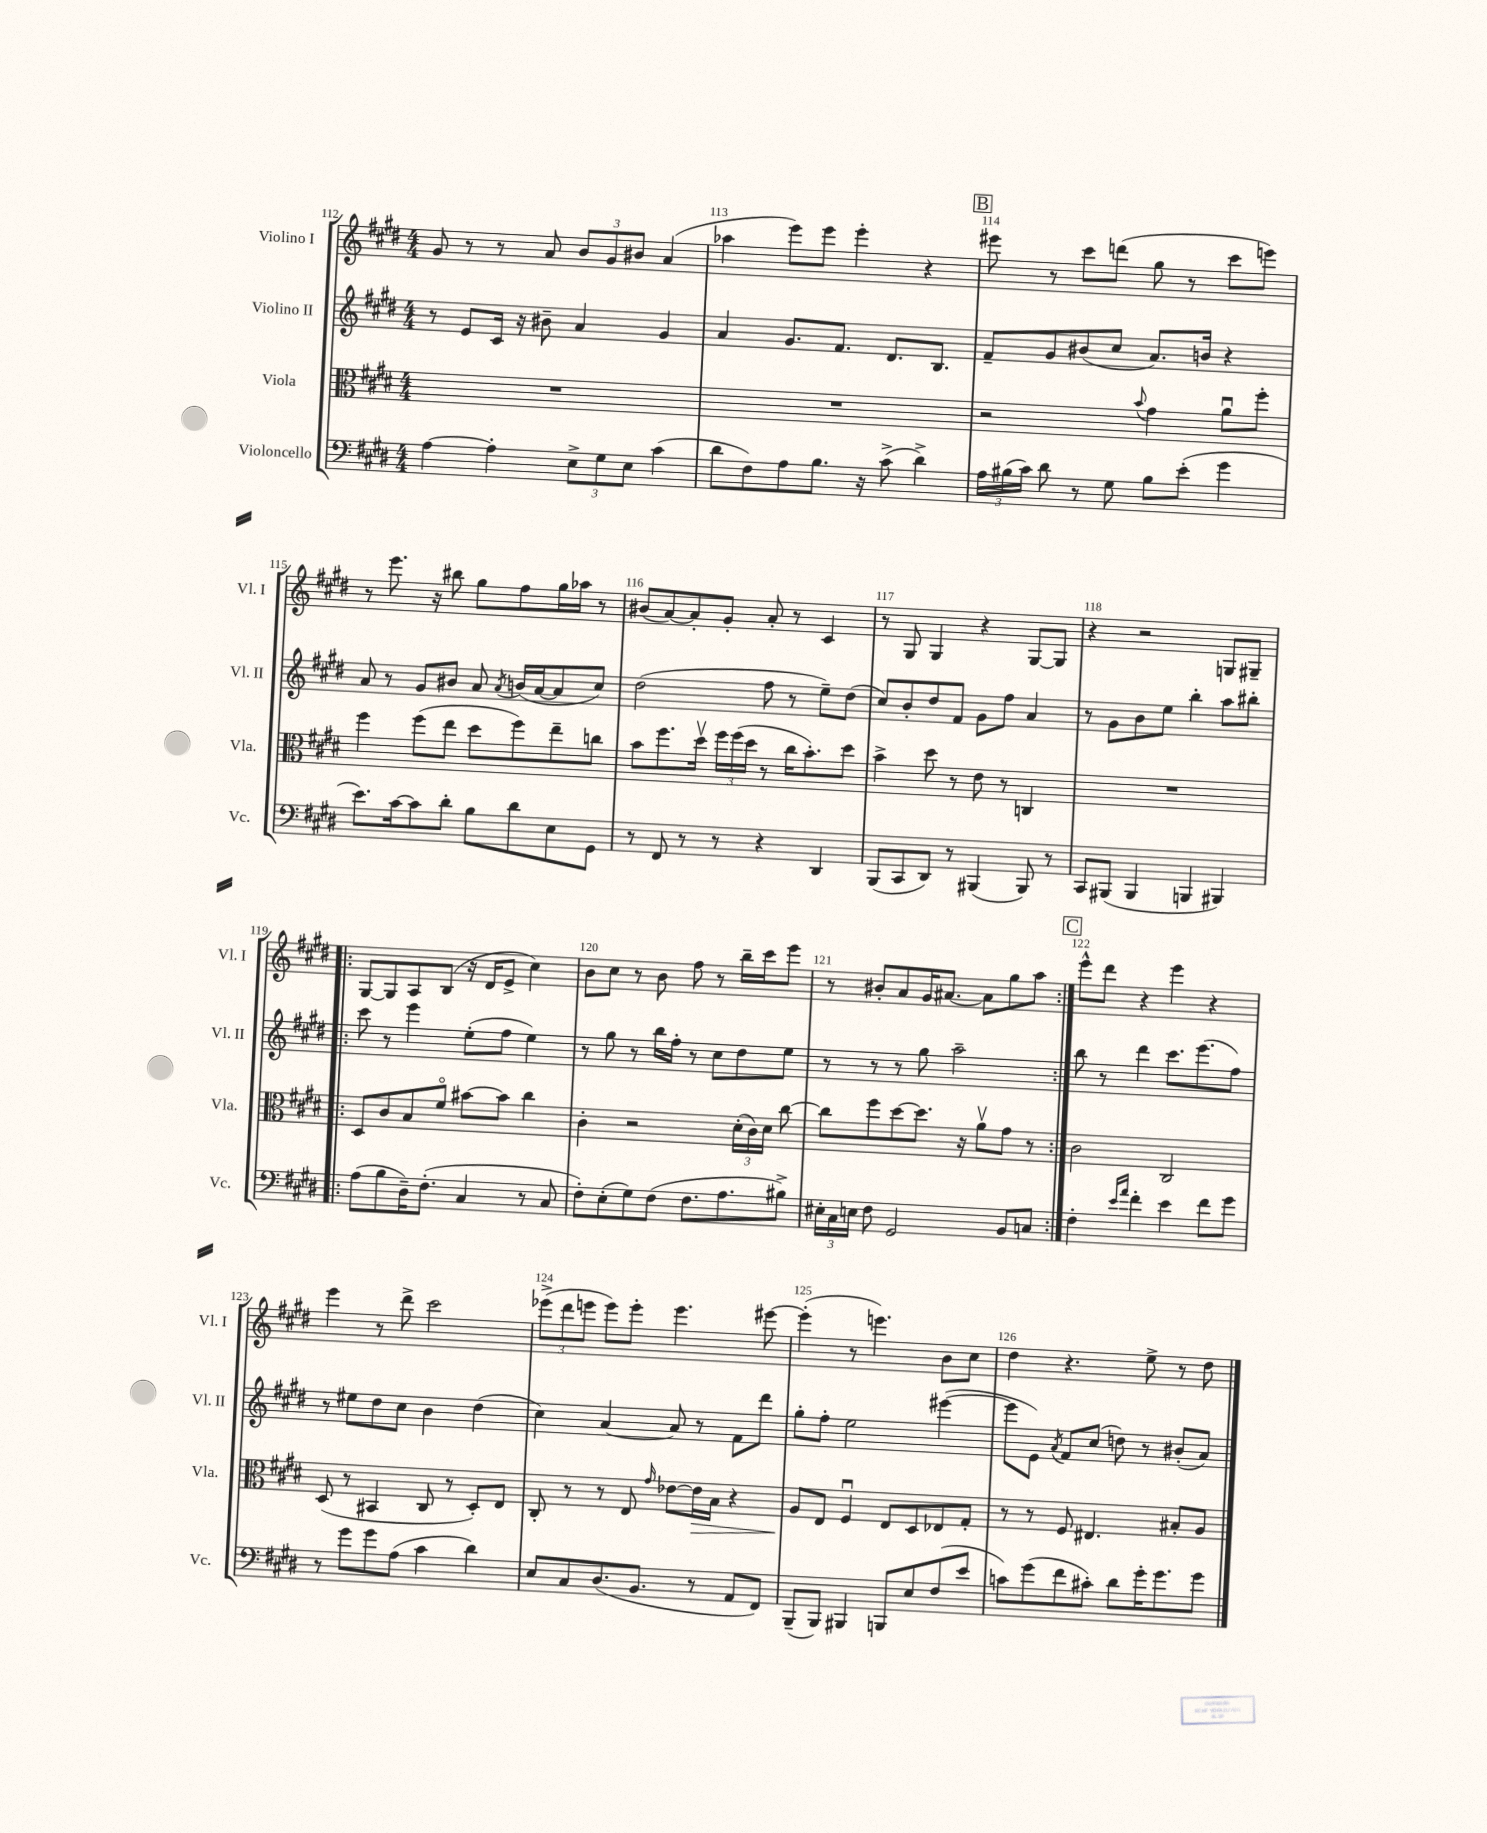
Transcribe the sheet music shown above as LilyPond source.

<<
\new StaffGroup <<
\new Staff = "s0" \with { instrumentName = "Violino I" shortInstrumentName = "Vl. I" } {
    \clef treble \key e \major \numericTimeSignature \time 4/4
    \autoBeamOff gis'8 r8 r8 a'8 \tuplet 3/2 { b'8[ gis'8 bis'8] } a'4( |
    aes''4 e'''8[) e'''8] e'''4-. r4 |
    \mark \markup { \box "B" } eis'''8 r8 cis'''8[ d'''8]( gis''8 r8 cis'''8[ e'''8]) |
    r8 e'''8. r16 bis''8 gis''8[ fis''8 gis''16 aes''16] r8 |
    bis'8[( a'8~) a'8-. gis'8]-. a'8-. r8 cis'4 |
    r8 gis8 gis4 r4 gis8[~ gis8] |
    r4 r2 g8[ gis8]-- |
    \repeat volta 2 { gis8[~ gis8 a8 b8]( r16 dis'16[ e'8]-> cis''4) |
    b'8[ cis''8] r8 b'8 fis''8 r8 b''16[-- cis'''16 e'''8] |
    r8 bis'8[-. a'8 gis'16 ais'8.]~ ais'8[ gis''8 a''8] | }
    \mark \markup { \box "C" } e'''8[-^ dis'''8] r4 e'''4 r4 |
    e'''4 r8 dis'''8-> cis'''2 |
    \tuplet 3/2 { ees'''8[->( dis'''8 e'''8] } e'''8[) e'''8]-. e'''4. eis'''8~ |
    eis'''4-.( r8 e'''4.) b'8[ cis''8] |
    dis''4 r4. e''8-> r8 dis''8 \bar "|." |
}
\new Staff = "s1" \with { instrumentName = "Violino II" shortInstrumentName = "Vl. II" } {
    \clef treble \key e \major \numericTimeSignature \time 4/4
    \autoBeamOff r8 e'8[ cis'16] r16 bis'8-- a'4 gis'4 |
    a'4 gis'8.[ fis'8.] dis'8.[ b8.] |
    \mark \markup { \box "B" } fis'8[-- gis'8 bis'8( cis''8] a'8.[) b'16] r4 |
    a'8 r8 gis'8[ bis'8] a'8 \acciaccatura { a'8 } b'16[( a'16~ a'8 cis''8]) |
    dis''2( fis''8 r8 e''8[--) dis''8]( |
    cis''8[) b'8-. dis''8 fis'8] gis'8[ fis''8] a'4 |
    r8 gis'8[ b'8 e''8] b''4-. a''8[ bis''8]-. |
    \repeat volta 2 { cis'''8 r8 e'''4 e''8[-.( fis''8] e''4) |
    r8 gis''8 r8 b''16[ fis''16]-. r8 cis''8[ dis''8 e''8] |
    r8 r8 r8 gis''8 a''2-- | }
    \mark \markup { \box "C" } b''8 r8 dis'''4 cis'''8.[ e'''8.( fis''8]) |
    r8 eis''8[ dis''8 cis''8] b'4 dis''4( |
    cis''4) a'4~ a'8 r8 fis'8[ dis'''8] |
    gis''8[-. fis''8]-. e''2 eis'''4~( |
    eis'''8[ e'8]) \acciaccatura { a'8 } fis'8[ cis''8]( d''8) r8 bis'8[-.( a'8]) \bar "|." |
}
\new Staff = "s2" \with { instrumentName = "Viola" shortInstrumentName = "Vla." } {
    \clef alto \key e \major \numericTimeSignature \time 4/4
    \autoBeamOff R1 |
    R1 |
    \mark \markup { \box "B" } r2 \appoggiatura { b'8 } gis'4 a'8[\downbow fis''8]-. |
    fis''4 fis''8[( e''8] dis''8[ fis''8) e''8-- c''8] |
    b'8[ fis''8. dis''16]\upbow \tuplet 3/2 { fis''16[ fis''16( dis''16] } r8 cis''16[ b'8.-.) dis''8] |
    b'4-> dis''8 r8 e'8 r8 c4 |
    R1 |
    \repeat volta 2 { dis8[ cis'8 b8 fis'8]\flageolet bis'8[~ bis'8] cis''4 |
    cis'4-. r2 \tuplet 3/2 { dis'16[-.( cis'16) dis'16] } cis''8~ |
    cis''8[ fis''8 dis''8~ dis''8.] r16 a'8[\upbow gis'8] r8 | }
    \mark \markup { \box "C" } cis'2 cis2 |
    dis8( r8 bis,4 cis8 r8 dis8[-.) e8] |
    cis8-. r8 r8 e8 \grace { gis'16 } ees'8[~ ees'16\> b16] r4 |
    a8[\! e8] fis4\downbow e8[ dis8 ees8 gis8]-. |
    r8 r8 fis8 eis4. bis8[-. a8] \bar "|." |
}
\new Staff = "s3" \with { instrumentName = "Violoncello" shortInstrumentName = "Vc." } {
    \clef bass \key e \major \numericTimeSignature \time 4/4
    \autoBeamOff a4~ a4-. \tuplet 3/2 { e8[-> gis8 e8] } cis'4( |
    dis'8[ fis8) a8 b8.] r16 cis'8->( dis'4->) |
    \mark \markup { \box "B" } \tuplet 3/2 { a16[ bis16( cis'16]) } dis'8 r8 gis8 bis8[ e'8]-.( gis'4 |
    e'8.[) cis'16~ cis'8 dis'8]-. b8[ dis'8 e8 gis,8] |
    r8 fis,8 r8 r8 r4 dis,4 |
    b,,8[( cis,8 dis,8]) r8 bis,,4( bis,,8) r8 |
    cis,8[ bis,,8]( bis,,4 b,,4 bis,,4) |
    \repeat volta 2 { a8[( b8 dis16--) fis8.]-.( cis4 r8 cis8 |
    fis8[-.) e8-.( gis8) fis8]( fis8.[ a8. bis8]->) |
    \tuplet 3/2 { eis16[-. cis16 e16] } fis8 gis,2 b,8[ c8] | }
    \mark \markup { \box "C" } fis4-. \grace { e'16[ a'16] } fis'4-. e'4 fis'8[ gis'8] |
    r8 gis'8[ gis'8 a8]( cis'4 dis'4) |
    e8[ cis8 dis8.( b,8.] r8 a,8[ fis,8]) |
    b,,8[--( b,,8]) bis,,4 b,,8[ e8 fis8( e'8] |
    c'8[) gis'8( fis'8 cis'8]-.) dis'8[ gis'16-. gis'8. gis'8] \bar "|." |
}
>>
>>
\layout { \context { \Score currentBarNumber = #112 \override BarNumber.break-visibility = ##(#f #t #t) barNumberVisibility = #all-bar-numbers-visible } }
